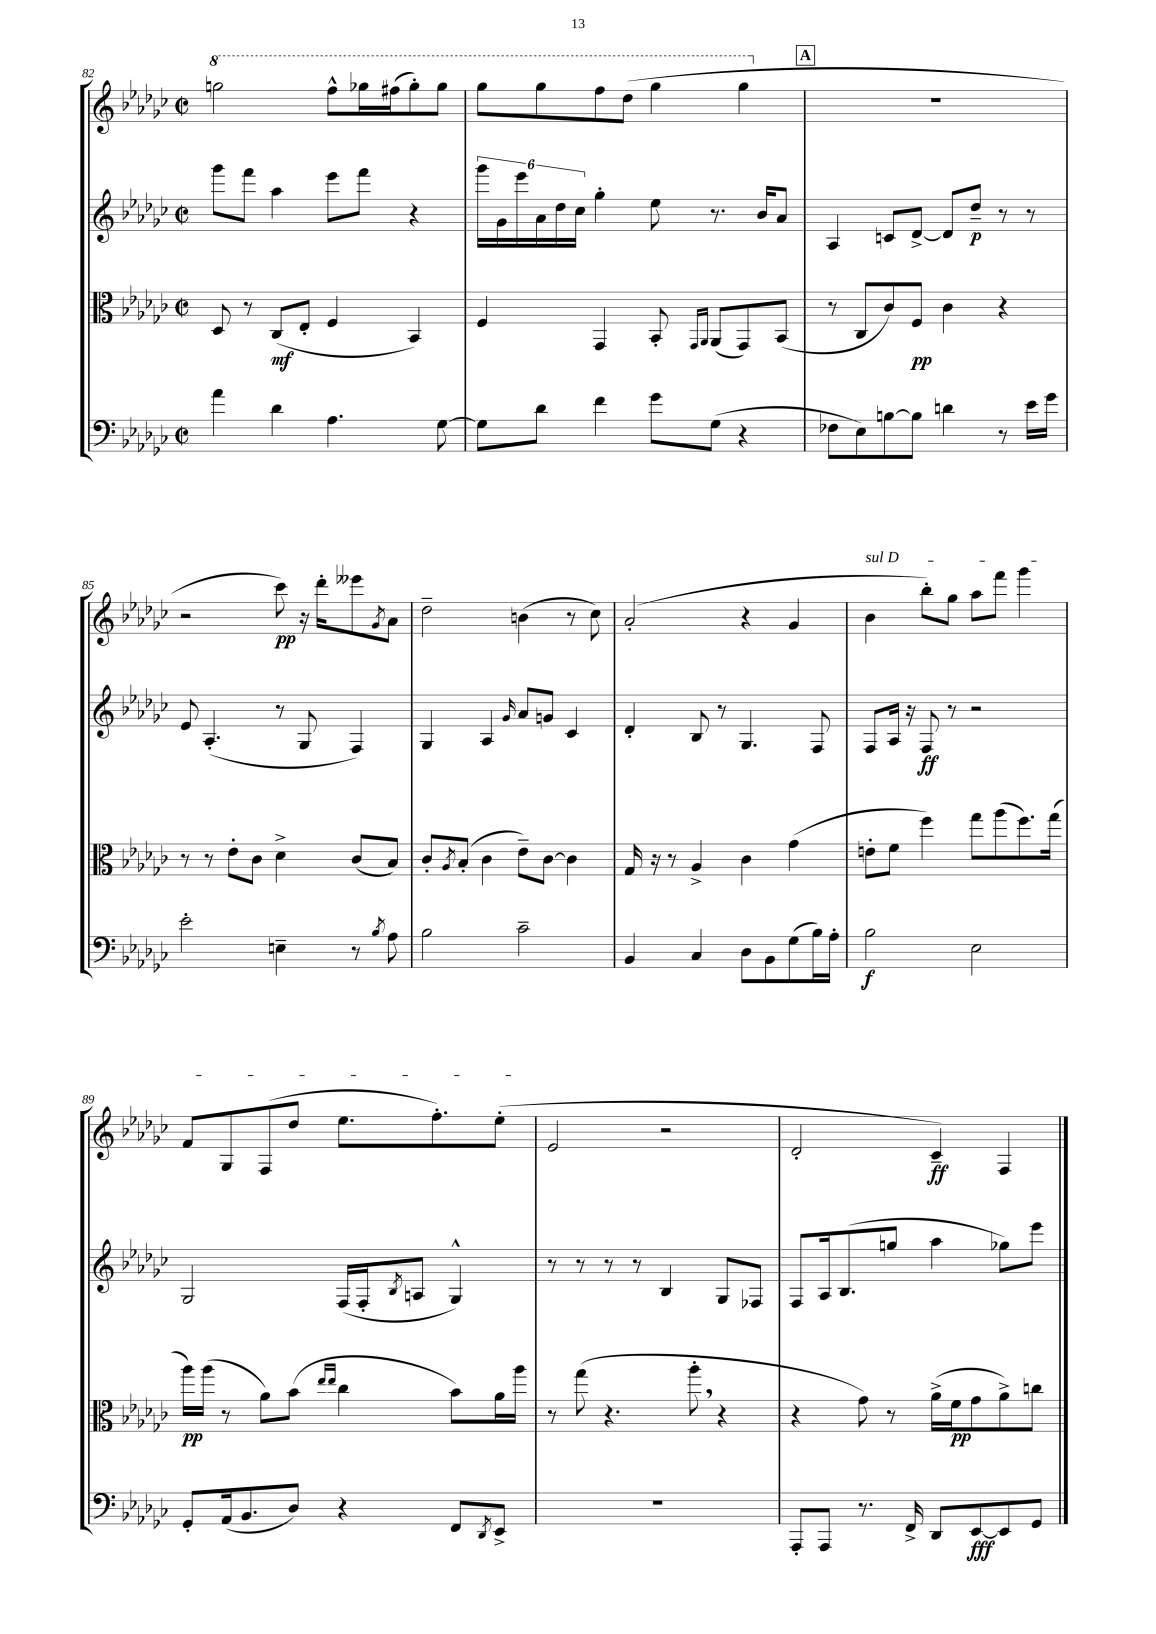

**kern	**kern	**kern	**kern
*staff4	*staff3	*staff2	*staff1
*clefF4	*clefC3	*clefG2	*clefG2
*k[b-e-a-d-g-c-]	*k[b-e-a-d-g-c-]	*k[b-e-a-d-g-c-]	*k[b-e-a-d-g-c-]
*M2/2	*M2/2	*M2/2	*M2/2
*met(c|)	*met(c|)	*met(c|)	*met(c|)
4a-\	8D-/	8ggg-\L	2ggg\
.	8r	8fff\J	.
4d-\	(8C-/L	4aa-\	.
.	8E-'/J	.	.
4.A-\	4F/	8eee-\L	8fff^^\L
.	.	8fff\J	16ggg-\L
.	.	.	(16fff#\J
.	4BB-/)	4r	8ggg-'\)
[8G-\	.	.	8ggg-\J
=	=	=	=
8G-\]L	4F/	24ggg-\LL	8ggg-\L
.	.	24g-\	.
.	.	24eee-\	.
8d-\J	.	24a-\	8ggg-\
.	.	24dd-\	.
.	.	24cc-\JJ	.
4f\	4GG-/	4gg-'\	8fff\
.	.	.	(8ddd-\J
8g-\L	8BB-'/	8ee-\	4ggg-\
.	16qqGG-/LL	.	.
.	16qqAA-/JJ	.	.
(8G-\J	(8AA-/L	8.r	.
4r	8GG-/)	.	4ggg-\
.	.	16b-/LK	.
.	(8BB-/J	8a-/J	.
=	=	=	=
8F-\L	8r	4A-/	1r
8E-\)	8C-/L	.	.
[8B\	8c-/)	8c/L	.
8B\]J	8F/J	[8d-^/J	.
4d\	4c-\	8d-/]L	.
.	.	8dd-~/J	.
8r	4r	8r	.
16e-\LL	.	8r	.
16g-\JJ	.	.	.
=	=	=	=
2e-'\	8r	8e-/	2r
.	8r	(4.A-'/	.
.	8e-'\L	.	.
.	8c-\J	.	.
4E~\	4d-^\	8r	8ccc-\)
.	.	8G-/	16r
.	.	.	16ddd-'\LK
8r	(8c-/L	4F/)	8eee--\
8qB-/	.	.	8qg-/
8A-\	8B-/J)	.	8a-\J
=	=	=	=
2B-\	8c-'/L	4G-/	2dd-~\
.	8qA-/	.	.
.	(8B-'/J	.	.
.	4c-\	4A-/	.
.	.	16qqg-/	.
2c-~\	8e-~\L)	8a-/L	(4b\
.	[8c-\J	8g/J	.
.	4c-\]	4c-/	8r
.	.	.	8cc-\)
=	=	=	=
4BB-/	16G-/	4d-'/	(2a-'/
.	16r	.	.
.	8r	.	.
4C-/	4A-^/	8B-/	.
.	.	8r	.
8D-\L	4c-\	4.G-/	4r
8BB-\	.	.	.
(8G-\	(4g-\	.	4g-/
16B-\L)	.	8F/	.
16A-'\JJ	.	.	.
=	=	=	=
2B-\	8e'\L	8F/L	4b-\
.	8f\J	16A-/Jk	.
.	.	16r	.
.	4ff\)	8F/	8bb-'\L)
.	.	8r	8gg-\J
2E-\	8gg-\L	2r	8aa-\L
.	(8aa-\	.	8fff\J
.	8.ff\)	.	4ggg-\
.	(16gg-\Jk	.	.
=	=	=	=
8GG-'/L	16aa-\LL)	2G-/	8f/L
.	(16aa-\JJ	.	.
(16AA-/k	8r	.	8G-/
8.BB-/	.	.	.
.	8a-\L)	.	(8F/
8D-/J)	(8b-\J	.	8dd-/J
.	16qqee-/LL	.	.
.	16qqee-/JJ	.	.
4r	4cc-\	(16F/LL	8.ee-\L
.	.	16F'/J	.
.	.	8qB-/	.
.	.	8A/J	.
.	.	.	8.ff'\)
8FF/L	8b-\L)	4G-^^/)	.
8qDD-/	.	.	.
8EE-^/J	16a-\L	.	(8ee-'\J
.	16aa-\JJ	.	.
=	=	=	=
1r	8r	8r	2e-/
.	(8gg-\	8r	.
.	4.r	8r	.
.	.	8r	.
.	.	4B-/	2r
.	8aa-'\	.	.
.	4r	8G-/L	.
.	.	8F-/J	.
=	=	=	=
8AAA-'/L	4r	8F/L	2d-'/
8AAA-/J	.	16A-/k	.
.	.	(8.B-/	.
8.r	8g-\)	.	.
.	8r	8gg/J	.
16FF^/	.	.	.
8DD-/L	(16a-^\LL	4aa-\	4c-~/)
.	16f\J	.	.
[8EE-/	8g-\	.	.
8EE-/]	8a-^\)	8gg-\L)	4F/
8GG-/J	8cc\J	8eee-\J	.
==	==	==	==
*-	*-	*-	*-
